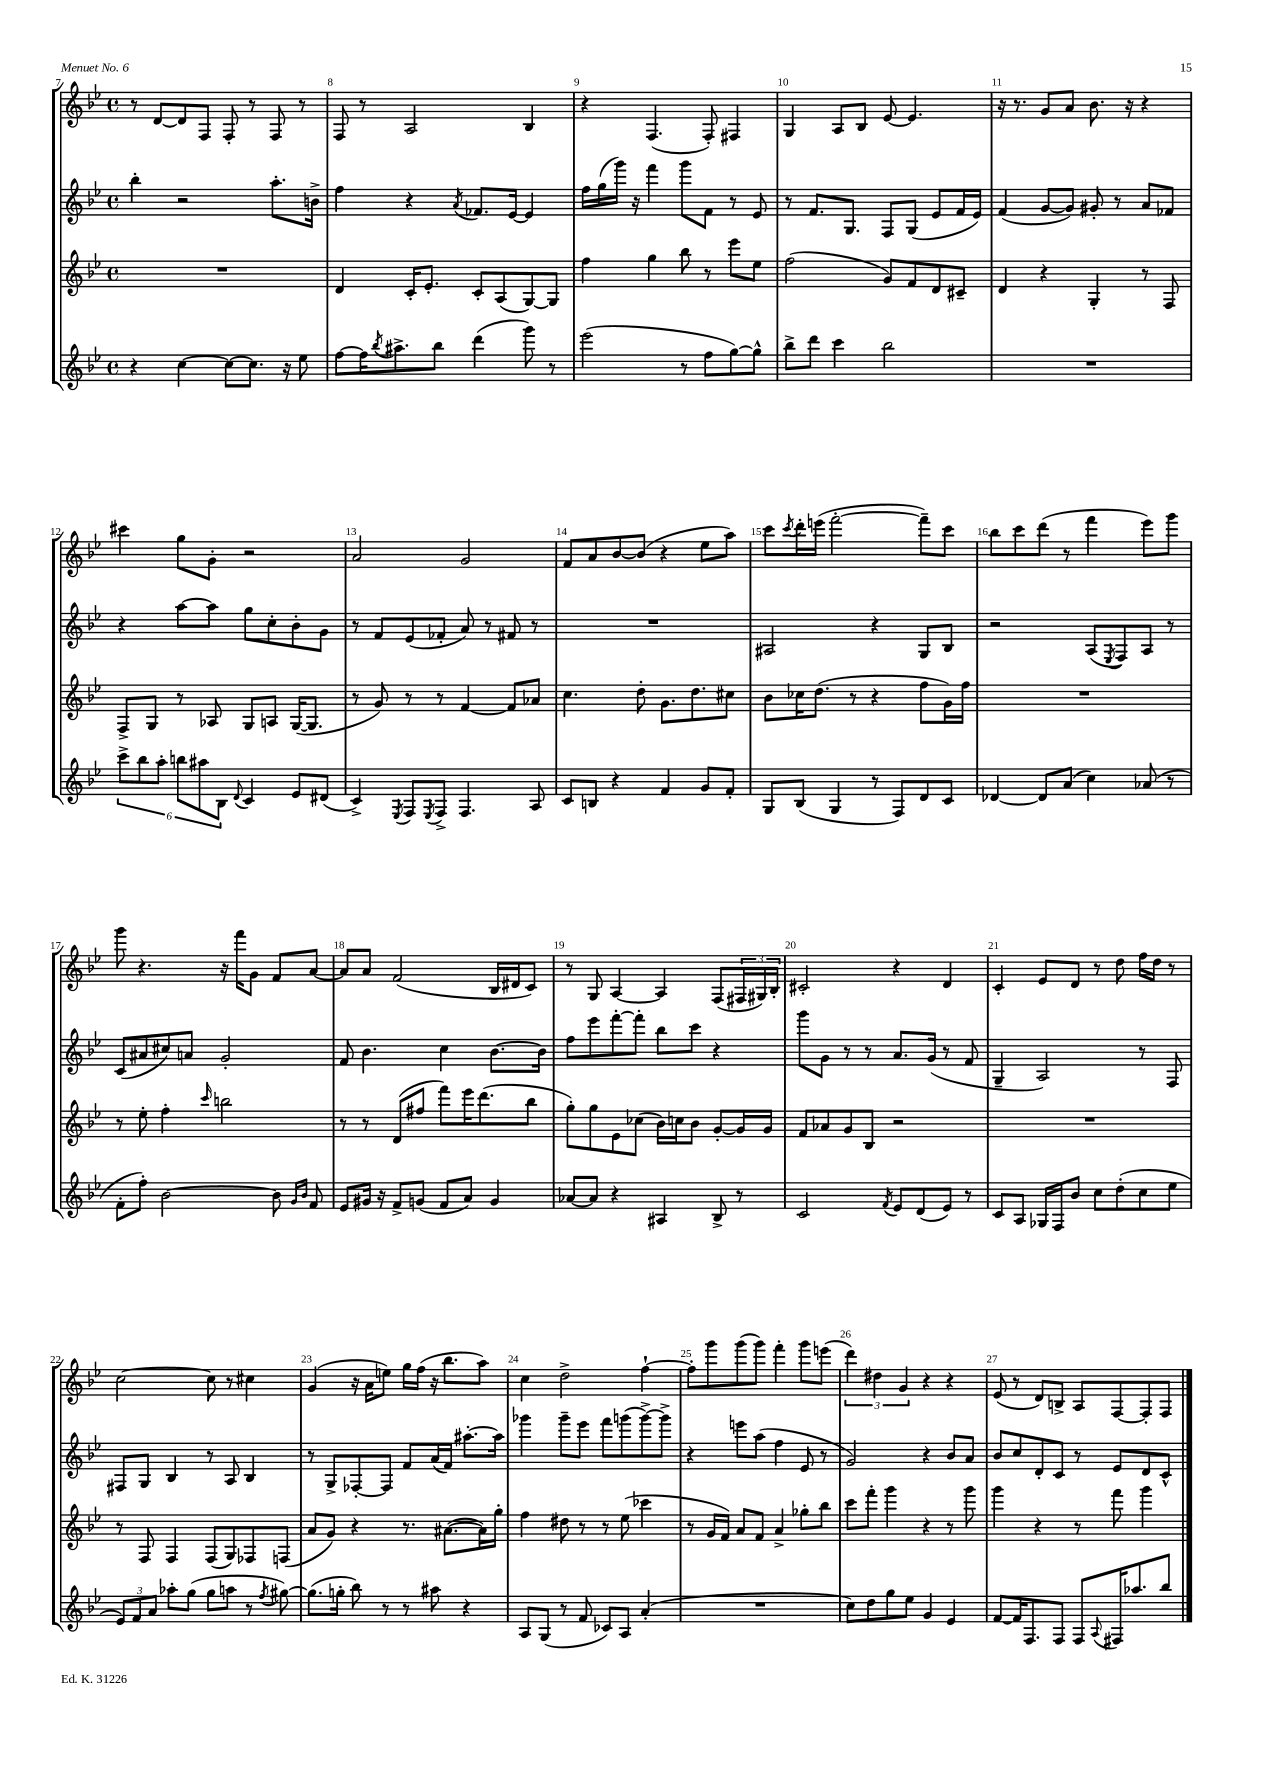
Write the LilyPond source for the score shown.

<<
\new StaffGroup <<
\new Staff = "s0" {
    \clef treble \key bes \major \defaultTimeSignature \time 4/4
    r8 d'8~ d'8 f8 f8-. r8 f8 r8 |
    f8 r8 a2 bes4 |
    r4 f4.( f8-.) fis4 |
    g4 a8 bes8 ees'8~ ees'4. |
    r16 r8. g'8 a'8 bes'8. r16 r4 |
    cis'''4 g''8 g'8-. r2 |
    a'2 g'2 |
    f'8 a'8 bes'8~ bes'8( r4 ees''8 a''8) |
    c'''8 \acciaccatura { c'''8 } d'''16-. e'''16( f'''2~-. f'''8--) c'''8 |
    bes''8 c'''8 d'''8( r8 f'''4 ees'''8) g'''8 |
    g'''8 r4. r16 f'''16 g'8 f'8 a'8~ |
    a'8 a'8 f'2( bes16 dis'16 c'8) |
    r8 g8 a4~ a4 f8( \tuplet 3/2 { fis16 gis16) bes16-. } |
    cis'2-. r4 d'4 |
    c'4-. ees'8 d'8 r8 d''8 f''16 d''16 r8 |
    c''2~ c''8 r8 cis''4 |
    g'4( r16 a'16 e''8) g''16 f''16( r16 bes''8. a''8) |
    c''4 d''2-> f''4~-! |
    f''8-. g'''8 g'''8( g'''8) f'''4-. g'''8 e'''8( |
    \tuplet 3/2 { d'''4) dis''4 g'4 } r4 r4 |
    ees'8( r8 d'8) b8-> a8 f8~ f8-. f8 \bar "|." |
}
\new Staff = "s1" {
    \clef treble \key bes \major \defaultTimeSignature \time 4/4
    bes''4-. r2 a''8.-. b'16-> |
    f''4 r4 \acciaccatura { a'8 } fes'8. ees'16~ ees'4 |
    f''16 g''16( g'''16) r16 f'''4 g'''8 f'8 r8 ees'8 |
    r8 f'8. g8. f8 g8( ees'8 f'16 ees'16) |
    f'4( g'8~ g'8) gis'8-. r8 a'8 fes'8 |
    r4 a''8~ a''8 g''8 c''8-. bes'8-. g'8 |
    r8 f'8 ees'8( fes'8-. a'8) r8 fis'8 r8 |
    R1 |
    ais2 r4 g8 bes8 |
    r2 a8( \acciaccatura { ees8 } f8) a8 r8 |
    c'8( ais'8 cis''8) a'8 g'2-. |
    f'8 bes'4. c''4 bes'8.~ bes'16 |
    f''8 ees'''8 f'''8~-. f'''8-. bes''8 c'''8 r4 |
    g'''8 g'8 r8 r8 a'8. g'16( r8 f'8 |
    g4-- a2) r8 f8 |
    fis8 g8 bes4 r8 a8 bes4 |
    r8 g8-> fes8~-. fes8 f'8 a'16( f'16) ais''8.~-. ais''16 |
    ges'''4 ges'''8-- ees'''8 f'''8 g'''8( g'''8~->) g'''8-> |
    r4 e'''8 a''8( f''4 ees'8 r8 |
    g'2) r4 bes'8 a'8 |
    bes'8 c''8 d'8-. c'8 r8 ees'8 d'8 c'8-^ \bar "|." |
}
\new Staff = "s2" {
    \clef treble \key bes \major \defaultTimeSignature \time 4/4
    R1 |
    d'4 c'16-. ees'8.-. c'8-. a8( g8~) g8 |
    f''4 g''4 bes''8 r8 ees'''8 ees''8 |
    f''2( g'8) f'8 d'8 cis'8-- |
    d'4 r4 g4-. r8 f8 |
    f8-> g8 r8 aes8 g8 a8 g16~( g8. |
    r8 g'8) r8 r8 f'4~ f'8 aes'8 |
    c''4. d''8-. g'8. d''8. cis''8 |
    bes'8 ces''16 d''8.( r8 r4 f''8 g'16) f''16 |
    R1 |
    r8 ees''8-. f''4-. \grace { c'''16 } b''2 |
    r8 r8 d'8( fis''8 f'''8) ees'''16 d'''8.( bes''8 |
    g''8-.) g''8 ees'8 ces''8( bes'16) c''16 bes'8 g'8~-. g'16 g'16 |
    f'8 aes'8 g'8 bes8 r2 |
    R1 |
    r8 f8 f4 f8( g8) fes8 f8( |
    a'8 g'8) r4 r8. ais'8.~( ais'16) g''16-. |
    f''4 dis''8 r8 r8 ees''8( ces'''4 |
    r8 g'16 f'16) a'8 f'8 a'4-> ges''8-. bes''8 |
    c'''8 f'''8-. g'''4 r4 r8 g'''8 |
    g'''4 r4 r8 f'''8 g'''4 \bar "|." |
}
\new Staff = "s3" {
    \clef treble \key bes \major \defaultTimeSignature \time 4/4
    r4 c''4~ c''8~ c''8. r16 ees''8 |
    f''8~ f''16 \acciaccatura { bes''8 } ais''8.-> bes''8 d'''4( g'''8) r8 |
    ees'''2( r8 f''8 g''8~) g''8-^ |
    bes''8-> d'''8 c'''4 bes''2 |
    R1 |
    \tuplet 6/4 { c'''8-> bes''8 a''8-. b''8 ais''8 bes8 } \appoggiatura { d'8 } c'4 ees'8 dis'8( |
    c'4->) \acciaccatura { ees8 } f8 \acciaccatura { ees8 } f8-> f4. a8 |
    c'8 b8 r4 f'4 g'8 f'8-. |
    g8 bes8( g4 r8 f8) d'8 c'8 |
    des'4~ des'8 a'8( c''4) aes'8( r8 |
    f'8-. f''8-.) bes'2~ bes'8 \grace { g'16 bes'16 } f'8 |
    ees'8 gis'16 r16 f'8-> g'8( f'8 a'8) g'4 |
    aes'8~ aes'8 r4 ais4 bes8-> r8 |
    c'2 \acciaccatura { f'8 } ees'8 d'8( ees'8) r8 |
    c'8 a8 ges16 f16 bes'8 c''8 d''8-.( c''8 ees''8 |
    \tuplet 3/2 { ees'8) f'8 a'8 } aes''8-. g''8( g''8 a''8 r8 \acciaccatura { f''8 } gis''8~) |
    gis''8.( g''16-. bes''8) r8 r8 ais''8 r4 |
    a8 g8( r8 f'8 ces'8) a8 a'4-.( |
    R1 |
    c''8) d''8 g''8 ees''8 g'4 ees'4 |
    f'8~ f'16 f8. f8 f8 \appoggiatura { a8 } fis16 aes''8. bes''8 \bar "|." |
}
>>
>>
\layout { \context { \Score currentBarNumber = #7 \override BarNumber.break-visibility = ##(#f #t #t) barNumberVisibility = #all-bar-numbers-visible } }
